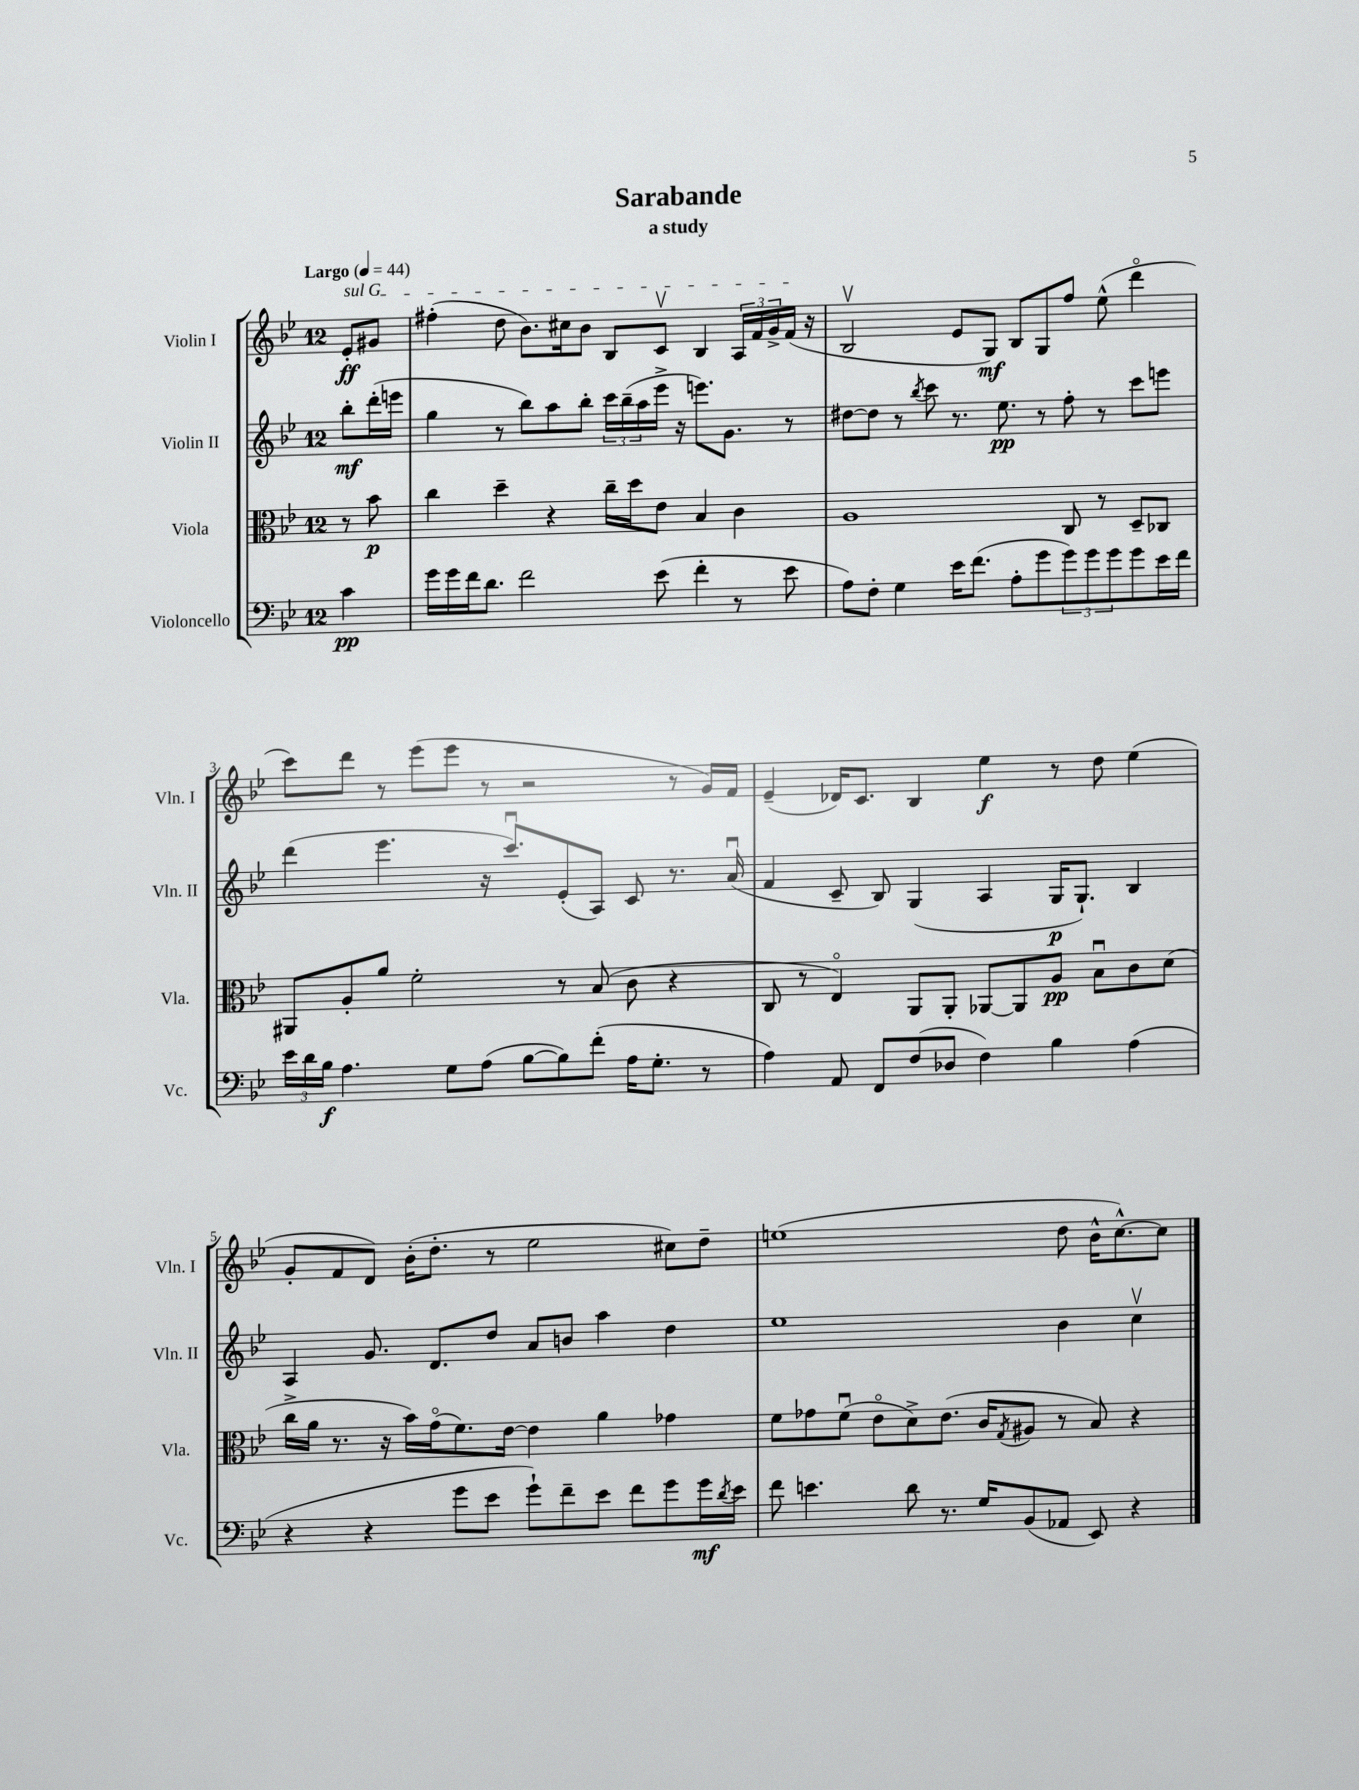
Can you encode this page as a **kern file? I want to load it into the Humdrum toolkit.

**kern	**kern	**kern	**kern
*staff4	*staff3	*staff2	*staff1
*clefF4	*clefC3	*clefG2	*clefG2
*k[b-e-]	*k[b-e-]	*k[b-e-]	*k[b-e-]
*M12/8	*M12/8	*M12/8	*M12/8
*MM44	*MM44	*MM44	*MM44
4c\	8r	8bb-'\L	8e-'/L
.	8b-\	(16ddd'\L	8g#/J
.	.	16eee\JJ	.
=	=	=	=
16g\LL	4cc\	4gg\	(4ff#'\
16g\	.	.	.
16f\J	.	.	.
8.d\J	.	.	.
.	4dd~\	8r	8dd\
2f\	.	8bb-\L)	8.b-\L)
.	4r	8aa\	.
.	.	.	16cc#\k
.	.	8bb-'\J	8b-\J
.	16cc~\LL	24ccc\LL	8B-/L
.	.	(24bb-~\	.
.	16dd\J	.	.
.	.	24aa\	.
(8e-\	8e-\J	16eee-^\JJ	8cv/J
.	.	16r	.
4f'\	4B-/	8.eee\L)	4B-/
.	.	8.g\J	.
8r	4c\	.	24A/LL
.	.	.	24f/
.	.	.	24g^/
8e-\	.	8r	(16f/JJ
.	.	.	16r
=	=	=	=
8A\L)	1A	[8dd#\L	2B-v/
8F'\J	.	8dd#\]J	.
4G\	.	8r	.
.	.	8qbb-/	.
.	.	8ccc\	.
16e-\LK	.	8.r	8e-/L
(8.f\J	.	.	.
.	.	.	8G/J)
.	.	8.ee-\	.
8A'\L	.	.	8B-/L
8g\	.	8r	8G/
12g\)	8C/	8ff'\	8ff/J
12g\	.	.	.
.	8r	8r	(8ee-^^\
12g\	.	.	.
8g\	8D~/L	8ccc\L	4dddo\
16e-\L	8C-/J	8eee\J	.
16f\JJ	.	.	.
=	=	=	=
24e-\LL	8AA#/L	(4ddd\	8ccc\L)
24d\	.	.	.
24B-\JJ	.	.	.
4.A\	8A'/	.	8ddd\J
.	8a/J	4.eee-\	8r
.	2f'\	.	(8eee-\L
8G\L	.	.	8eee-\J
(8A\J	.	16r	8r
.	.	8.cccu/L)	.
[8B-\L	.	.	2r
8B-\])	8r	(8e-'/	.
(8f'\J	(8B-/	8A/J)	.
16A\LK	8c\	8c/	.
8.G'\J	.	.	.
.	4r	8.r	8r
8r	.	.	16g/LL)
.	.	(16au/	16f/JJ
=	=	=	=
4A\)	8C/	4f/	(4e-~/
.	8r	.	.
8AA/	4E-o/)	8c~/	16d-/LK)
.	.	.	8.c/J
8FF/L	.	8B-/)	.
(8F/	8AA/L	(4G/	4B-/
8D-/J	8AA'/J	.	.
4F\)	[8AA-/L	4A/	4ee-\
.	8AA-/]	.	.
4B-\	8A/J	16G/LK	8r
.	.	8.G`/J)	.
.	8B-u\L	.	8dd\
(4A\	8c\	4B-/	(4ee-\
.	(8d\J	.	.
=	=	=	=
4r	16cc^\LL	4A/	8g'/L
.	16a\JJ	.	.
.	8.r	.	8f/
4r	.	8.g/	8d/J)
.	16r	.	.
.	16b-\LL)	.	(16b-'\LK
.	(16go\J	8.d/L	8.dd'\J
8g\L	8.f\)	.	.
8e-\J	.	8dd/J	8r
.	[16e-\Jk	.	.
8g`\L)	4e-\]	8a/L	2ee-\
8f~\	.	8b/J	.
8e-\J	4a\	4aa\	.
8f\L	.	.	.
8g\	4g-\	4dd\	8cc#\L)
16g\L	.	.	8dd~\J
8qd/	.	.	.
16e-\JJ	.	.	.
=	=	=	=
8f\	8f\L	1ee-	(1ee
4.e\	8g-\	.	.
.	(8fu\J	.	.
.	8e-o\L	.	.
8d\	8d^\)	.	.
8.r	(8.e-\J	.	.
16G/LK	16c/LK	.	.
.	8qG/	.	.
(8BB-/	8A#/J	.	.
8AA-/J	8r	4b-\	8dd\
8EE-/)	8B-/)	.	16b-^^\LK
.	.	.	[8.cc^^\)
4r	4r	4ccv\	.
.	.	.	8cc\]J
==	==	==	==
*-	*-	*-	*-
